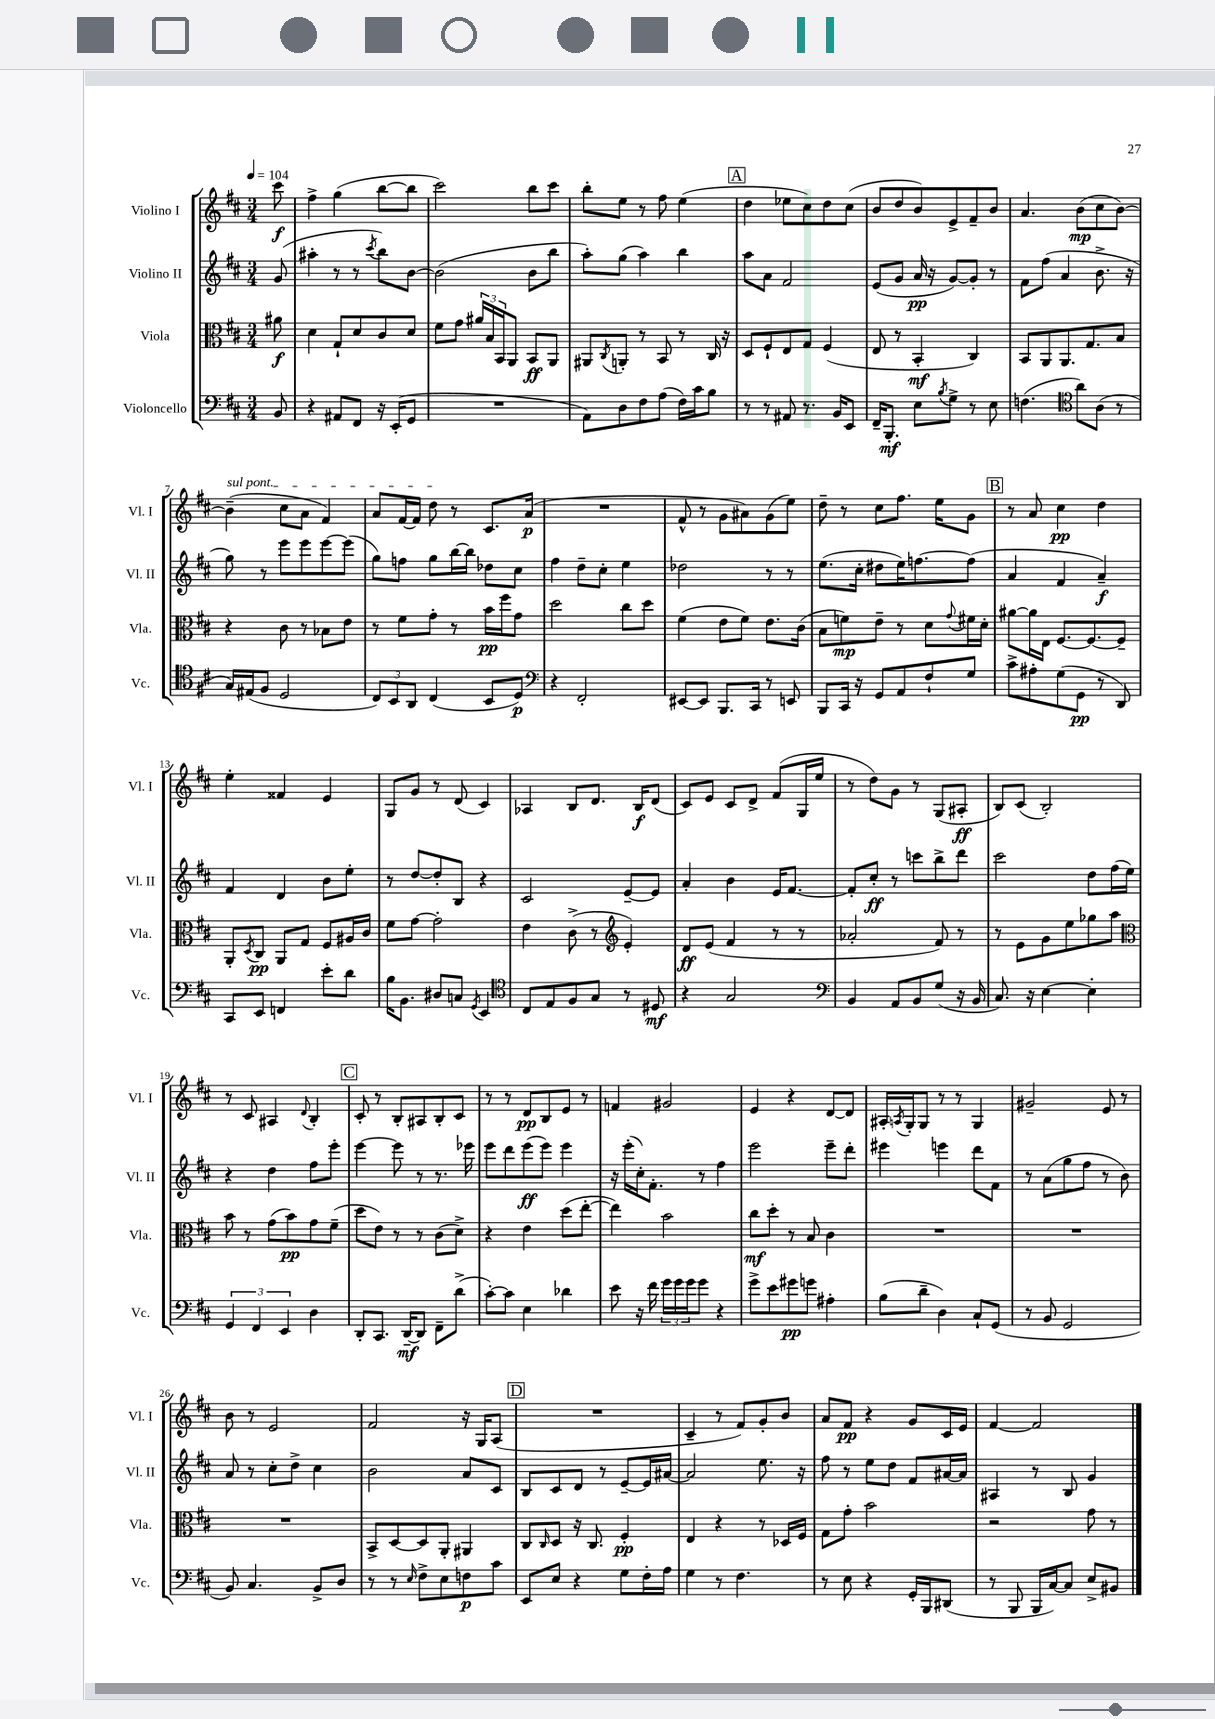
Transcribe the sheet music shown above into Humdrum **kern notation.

**kern	**kern	**kern	**kern
*staff4	*staff3	*staff2	*staff1
*clefF4	*clefC3	*clefG2	*clefG2
*k[f#c#]	*k[f#c#]	*k[f#c#]	*k[f#c#]
*M3/4	*M3/4	*M3/4	*M3/4
*MM104	*MM104	*MM104	*MM104
8BB	8a#	(8g	8ccc#
=	=	=	=
4r	4d	4aa#'	4ff#^
8AA#	8G`	8r	(4gg
8FF#	8d	8r	.
.	.	8qccc#	.
16r	8c#	8bb)	[8bb
(16EE'	.	.	.
8GG	8d	[8b	8bb]
=	=	=	=
2.r	8f#	(2b]	2ccc#)
.	8g	.	.
.	24a#	.	.
.	24B	.	.
.	24BB	.	.
.	8AA	.	.
.	8BB	8b	8bb
.	8AA	8bb	8ccc#
=	=	=	=
8AA)	8AA#	8aa')	8bb'
.	8qC#	.	.
8D	8AA'	(8gg	8ee
8F#	8r	4aa)	8r
(8A	8BB	.	8ff#
16F#)	8r	4bb	(4ee
16c#	.	.	.
8B	16C#	.	.
.	16r	.	.
=	=	=	=
8r	8D	8aa	4dd
8r	8F#`	8a	.
8AA#	8E	2f#	8ee-
8.r	8G	.	8cc#)
.	(4F#	.	8dd
16BB	.	.	.
8EE	.	.	(8cc#
=	=	=	=
16FF#~	8E	(8e	8b
8.BBB'	.	.	.
.	8r	8g	8dd
8E	4BB'	16a	8b)
.	.	16r	.
8qB	.	.	.
8G^	.	[8g)	8e^
8r	4C#)	8g']	8f#~
8E	.	8r	8b
=	=	=	=
(4.F	8BB	8f#	4.a
.	8AA	(8ff#	.
.	8.AA	4a	.
*clefC4	*	*	*
8a)	.	.	(8b
.	8.G	.	.
(8A	.	8.b^	8cc#
8r	8B	.	[8b)
.	.	16r	.
=	=	=	=
16G)	4r	8gg)	(4b~]
(16E#	.	.	.
8F#	.	8r	.
2D	8c#	8eee	8cc#
.	8r	8eee	8a
.	8B-	[8eee	4f#)
.	8e	(8eee]	.
=	=	=	=
12C#)	8r	8gg)	8a
12BB	.	.	.
.	8f#	8ff	[16f#
12AA	.	.	.
.	.	.	16f#]
(4C#	8g'	8gg	8dd
.	8r	[16bb	8r
.	.	16bb]	.
8BB	16b	8dd-	8.c#
.	16ff#	.	.
8D)	8g	8cc#	.
.	.	.	(16a
=	=	=	=
*clefF4	*	*	*
4r	2dd	4ff#	2.r
2FF#'	.	8dd~	.
.	.	8cc#'	.
.	8cc#	4ee	.
.	8dd	.	.
=	=	=	=
[8EE#	(4f#	2dd-	8f#^^
8EE#]	.	.	8r
8.BBB	8e	.	8g
.	8f#)	.	8a#)
16CC#	.	.	.
8r	8.e	8r	(8g
8EE	.	8r	8ee)
.	(16c#	.	.
=	=	=	=
8BBB	8B	(8.ee	8dd~
16CC#	8f)	.	8r
16r	.	16cc#'	.
8GG	8e~	8dd#	8cc#
8AA	8r	16ee)	8.ff#
.	.	[8.ff	.
8F#`	8d	.	.
.	.	.	16ee
.	8qqg	.	.
8G	16f#	(8ff]	8g
.	16d'	.	.
=	=	=	=
8c#^	[8a#	4a	8r
8A#'	16a#]	.	8a
.	16E	.	.
(8G	[8.F#	4f#	4cc#
8GG	.	.	.
.	8.F#_	.	.
8r	.	4a~)	4dd
8DD)	8F#~]	.	.
=	=	=	=
8CC#	8AA'	4f#	4ee'
.	8qD	.	.
8EE	8C#	.	.
4FF	8AA	4d	4f##
.	8G	.	.
8e'	8F#	8b	4e
8d	16A#	8ee'	.
.	16c#	.	.
=	=	=	=
16B	8f#	8r	8G
8.BB	.	.	.
.	[8g	[8dd	8g
8D#	2g']	8dd']	8r
8C	.	8B	(8d
8qGG	.	.	.
4EE	.	4r	4c#)
=	=	=	=
*clefC4	*	*	*
8C#	4e	2c#	4A-
8E	.	.	.
8F#	(8c#^	.	8B
8G	8r	.	8.d
*	*clefG2	*	*
8r	4e')	[8e~	.
.	.	.	16B
8D#	.	8e]	(8d
=	=	=	=
4r	8d	4a'	8c#)
.	(8e	.	8e
2G	4f#	4b	8c#
.	.	.	8d^
.	8r	16e	(8f#
.	.	[8.f#	.
.	8r	.	16G
.	.	.	16ee
=	=	=	=
*clefF4	*	*	*
4BB	2a-'	8f#']	8r
.	.	8cc#'	8dd)
8AA	.	8r	8g
8BB	.	8ccc	8r
(8G	8f#)	8bb^	(8G
16r	8r	8ddd	8A#'
16BB	.	.	.
=	=	=	=
8.C#)	8r	2ccc#	8B)
.	8e	.	(8c#
16r	.	.	.
[4E	8g	.	2B')
.	8ee	.	.
4E']	8gg-	8dd	.
.	8aa	(16ff#	.
.	.	16ee)	.
=	=	=	=
*	*clefC3	*	*
6GG	8b	4r	8r
.	8r	.	8c#
6FF#	.	.	.
.	(8g	4dd	4A#
6EE	.	.	.
.	8b)	.	.
.	.	.	8qqd
4D	8g	8ff#	4B'
.	(8f#~	8eee'	.
=	=	=	=
8DD'	8dd	[4eee	8c#'
8.CC#	8e)	.	8r
.	8r	8eee]	8B'
[16DD~	.	.	.
8DD]	8r	8r	8A#
8FF#~	(8c#	8.r	8B'
(8d^	8d^)	.	8c#
.	.	16eee-	.
=	=	=	=
[8c#')	4r	8eee	8r
8c#]	.	8ddd	8r
4E	4e	(8eee	8d
.	.	8eee)	8B
4d-	(8dd	4eee	8e
.	[8ee'	.	8r
=	=	=	=
8e	4ee])	16r	4f
.	.	(16eee'	.
16r	.	16cc#')	.
16f#	.	8.f#'	.
24g	2b	.	2g#
24g	.	.	.
24g	.	.	.
8g	.	8r	.
4r	.	4ff#	.
=	=	=	=
8g^	8cc#	2eee	4e
8e	8dd'	.	.
8g#	8r	.	4r
8g	8B	.	.
4A#'	4c#	8eee~	[8d
.	.	8ddd'	8d]
=	=	=	=
(8B	2.r	4eee#	16A#'
.	.	.	8qA
.	.	.	16G'
8d~	.	.	8G
4D)	.	4eee	8r
.	.	.	8r
8C#`	.	8ddd	4G
(8GG	.	8f#	.
=	=	=	=
8r	2.r	8r	2g#~
8BB	.	(8a	.
2GG	.	8gg	.
.	.	8ff#	.
.	.	8r	8e
.	.	8b)	8r
=	=	=	=
8BB)	2.r	8a	8b
4.C#	.	8r	8r
.	.	8cc#'	2e
.	.	8dd^	.
8BB^	.	4cc#	.
8D	.	.	.
=	=	=	=
8r	8BB^	2b	2f#
8r	[8D	.	.
16qqE	.	.	.
8F#^	8D]	.	.
8E	8AA'	.	.
8F	4AA#	8a	16r
.	.	.	16G
8c#	.	8c#	(8A
=	=	=	=
8EE	8C#	8B	2.r
.	16qqC#	.	.
8E	8D	8c#	.
4r	16r	8d	.
.	8.C#	.	.
.	.	8r	.
8G	4F#'	[8e~	.
16F#'	.	16e]	.
16A	.	[16a#	.
=	=	=	=
4G	4E	2a#]	4c#~
8r	4r	.	8r
4.F#	.	.	8f#)
.	8r	8.ee	8g'
.	16D-	.	8b
.	16F#	16r	.
=	=	=	=
8r	8G	8ff#	8a
8E	8g'	8r	8f#
4r	2b	8ee	4r
.	.	8dd	.
16GG'	.	8f#	8g
16BBB	.	.	.
(8DD#	.	[16a#	16c#
.	.	16a#]	16e
=	=	=	=
8r	2r	4A#	[4f#
8BBB	.	.	.
16BBB	.	8r	2f#]
[16C#)	.	.	.
8C#]	.	8B	.
8E^	8g	4g	.
8BB#	8r	.	.
==	==	==	==
*-	*-	*-	*-
